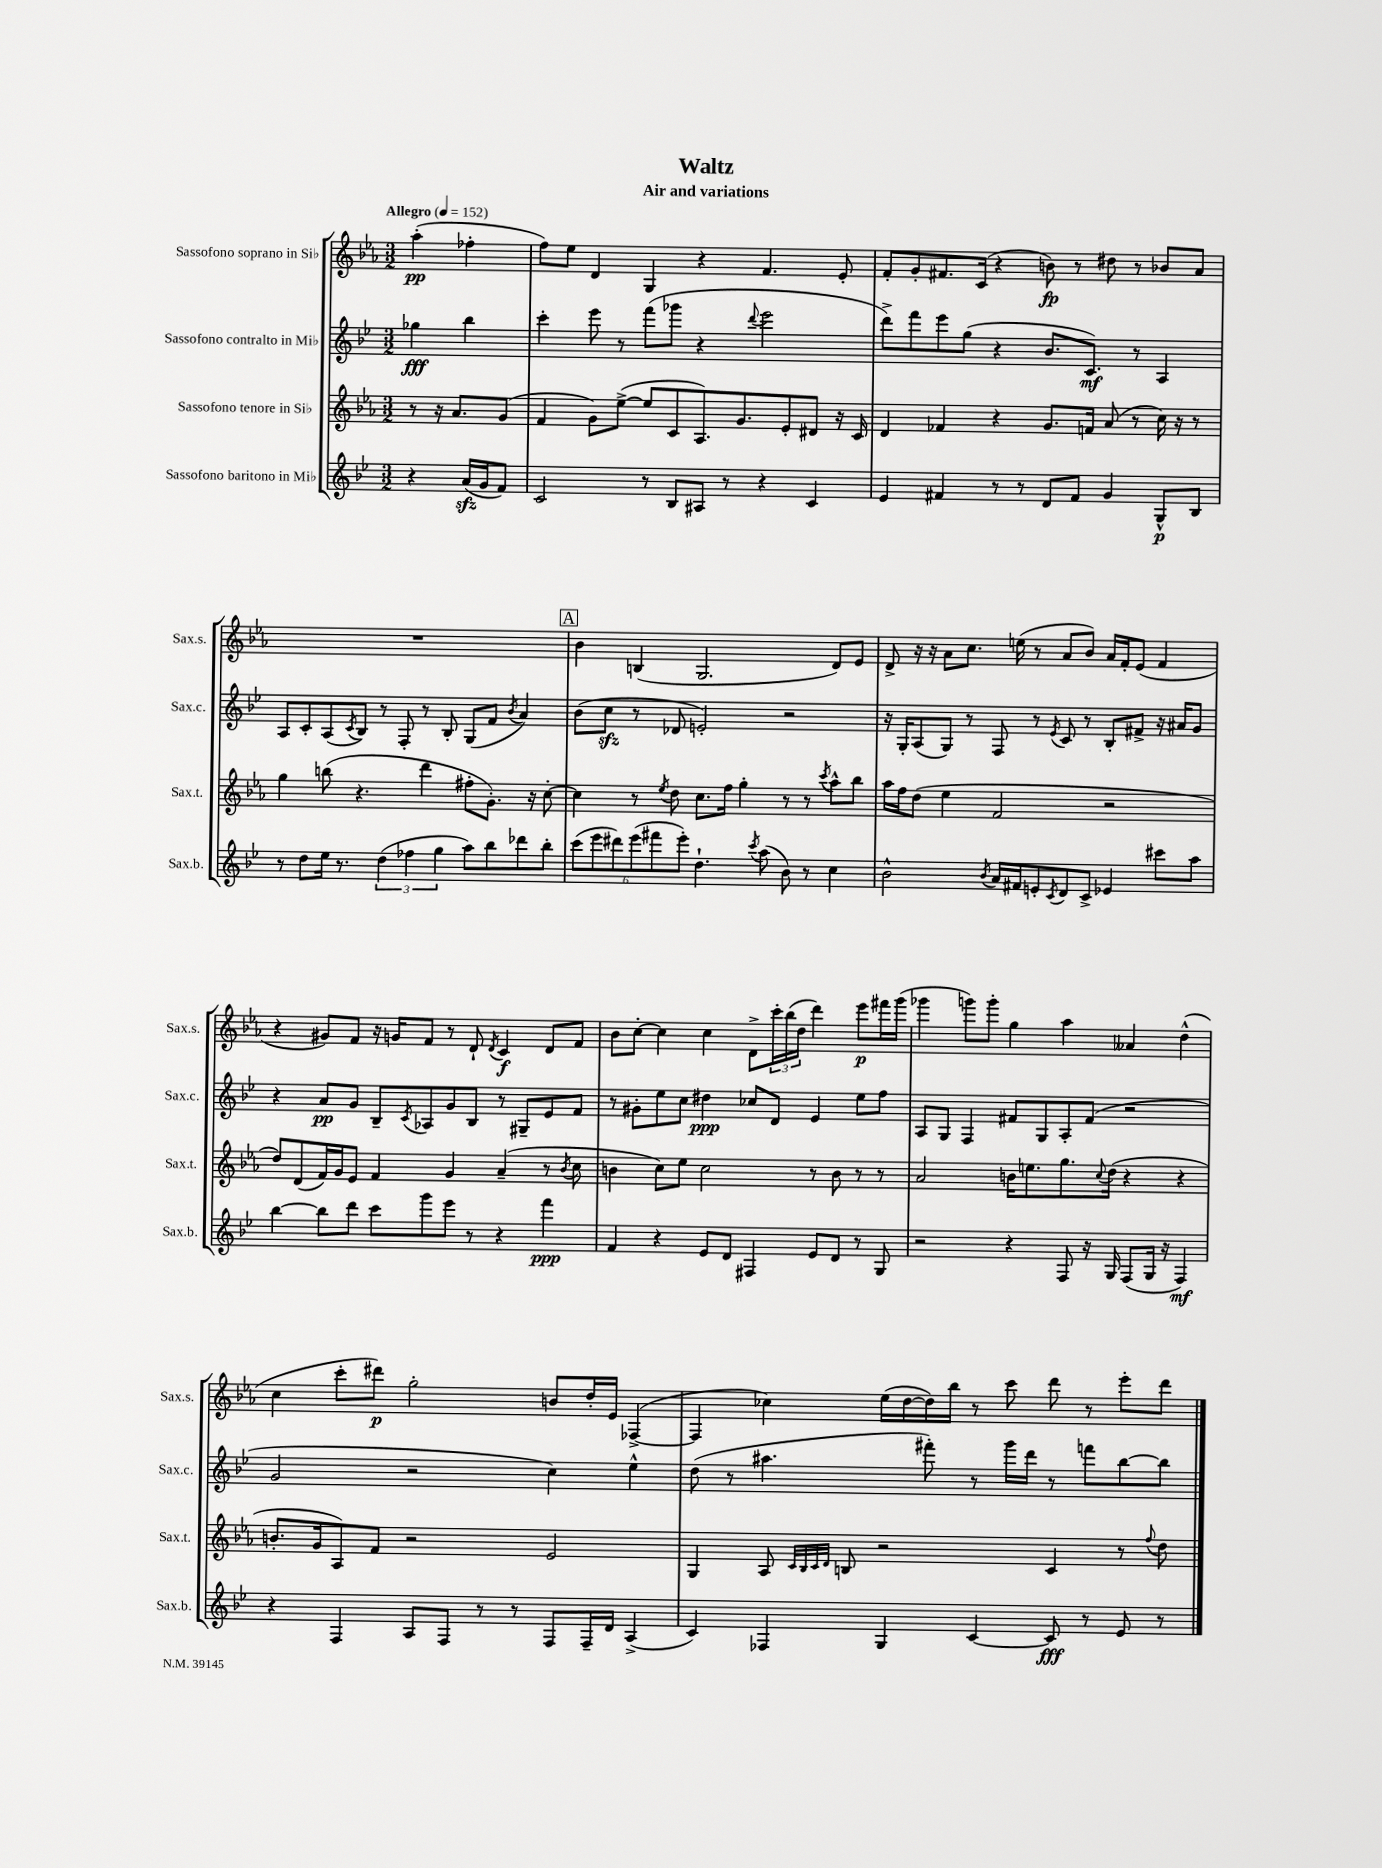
\header { title = "Waltz" subtitle = "Air and variations" }
<<
\new StaffGroup <<
\new Staff = "s0" \with { instrumentName = "Sassofono soprano in Sib" shortInstrumentName = "Sax.s." } {
    \clef treble \key ees \major \numericTimeSignature \time 3/2 \partial 2 \tempo "Allegro" 4 = 152
    aes''4-.\pp( fes''4-. |
    f''8) ees''8 d'4 g4 r4 f'4. ees'8-. |
    f'8-. g'8-. fis'8. c'16( r4 b'8\fp) r8 dis''8 r8 bes'8 aes'8 |
    R1. |
    \mark \markup { \box "A" } bes'4 b4( g2. d'8) ees'8 |
    d'8-> r16 r16 aes'8 c''8. e''16( r8 aes'8 bes'8) aes'16 f'16-. ees'8( f'4 |
    r4 gis'8) f'8 r16 g'16 f'8 r8 d'8-! \acciaccatura { d'8 } c'4\f d'8 f'8 |
    bes'8 c''8~-. c''4 c''4 d'8-> \tuplet 3/2 { c'''16-. bes''16( d''16 } d'''4) ees'''8\p fis'''16 g'''16( |
    ges'''4 g'''8) g'''8-. g''4 aes''4 aeses'4 d''4-^( |
    c''4 c'''8-. dis'''8\p) g''2-. b'8 d''16-. ees'16 fes4~->( |
    fes4 ces''4) ees''16( d''16~ d''16) bes''16 r8 c'''8 d'''8 r8 ees'''8-. d'''8 \bar "|." |
}
\new Staff = "s1" \with { instrumentName = "Sassofono contralto in Mib" shortInstrumentName = "Sax.c." } {
    \clef treble \key bes \major \numericTimeSignature \time 3/2 \partial 2
    ges''4\fff bes''4 |
    c'''4-. ees'''8 r8 f'''8( ges'''8 r4 \appoggiatura { d'''8 } ees'''2 |
    d'''8->) f'''8 ees'''8 g''8( r4 bes'8. c'8.\mf) r8 a4 |
    a8 c'8-. a8( \acciaccatura { c'8 } bes8) r8 f8-. r8 bes8-. g8( f'8 \acciaccatura { bes'8 } a'4) |
    \mark \markup { \box "A" } bes'8( c''8\sfz r8 des'8 e'2-.) r2 |
    r16 g16-. a8( g8) r8 f8 r8 \acciaccatura { ees'8 } c'8 r8 bes8-. fis'8-> r16 ais'16 g'8 |
    r4 a'8\pp g'8 bes8-- \acciaccatura { c'8 } aes8 g'8 bes8 r8 gis8-- ees'8 f'8 |
    r8 gis'8-. ees''8 c''8 dis''4\ppp ces''8 d'8 ees'4 ees''8 f''8 |
    a8 g8 f4 fis'8 g8 a8-. fis'8( r2 |
    g'2 r2 c''4) ees''4-^ |
    d''8( r8 ais''4. fis'''8-.) r8 g'''16 d'''16 r8 f'''8 bes''8~ bes''8 \bar "|." |
}
\new Staff = "s2" \with { instrumentName = "Sassofono tenore in Sib" shortInstrumentName = "Sax.t." } {
    \clef treble \key ees \major \numericTimeSignature \time 3/2 \partial 2
    r8 r16 aes'8. g'8( |
    f'4 g'8) ees''8~->( ees''8 c'8 aes8.) g'8. ees'8-. dis'8 r16 c'16 |
    d'4 fes'4 r4 g'8. f'16 aes'8( r8 c''16) r16 r8 |
    g''4 b''8( r4. d'''4 fis''8-. g'8.-.) r16 c''8~-. |
    \mark \markup { \box "A" } c''4 r8 \acciaccatura { ees''8 } d''8 c''8. f''16 g''4-. r8 r8 \acciaccatura { c'''8 } aes''8-^ bes''8 |
    aes''16 f''16 d''8( ees''4 f'2 r2 |
    d''8) d'8( f'16) g'16 ees'8 f'4 g'4 aes'4--( r8 \acciaccatura { bes'8 } c''8 |
    b'4 c''8) ees''8 c''2 r8 b'8 r8 r8 |
    aes'2 b'16 e''8. g''8. \appoggiatura { c''8 } d''16( r4 r4 |
    b'8.-. g'16 aes8) f'8 r2 ees'2 |
    g4 aes8 \grace { c'32 bes32 c'32 d'32 } b8 r2 c'4 r8 \appoggiatura { f''8 } d''8 \bar "|." |
}
\new Staff = "s3" \with { instrumentName = "Sassofono baritono in Mib" shortInstrumentName = "Sax.b." } {
    \clef treble \key bes \major \numericTimeSignature \time 3/2 \partial 2
    r4 a'16\sfz( g'16 f'8) |
    c'2 r8 bes8 ais8 r8 r4 c'4 |
    ees'4 fis'4 r8 r8 d'8 fis'8 g'4 g8-^\p bes8 |
    r8 d''8 ees''16 r8. \tuplet 3/2 { d''4( fes''4 g''4 } a''8) bes''8 des'''8 bes''8-. |
    \mark \markup { \box "A" } \tuplet 6/4 { c'''8( ees'''8 dis'''8) ees'''8( fis'''8 ees'''8-.) } d''4.-! \acciaccatura { c'''8 } a''8( bes'8) r8 c''4 |
    bes'2-^ \acciaccatura { bes'8 } a'16 fis'16 e'8-. \acciaccatura { c'8 } d'8 c'8-> ees'4 cis'''8 a''8 |
    bes''4~ bes''8 d'''8 c'''8 g'''8 ees'''8 r8 r4 f'''4\ppp |
    f'4 r4 ees'8 d'8 fis4 ees'8 d'8 r8 g8 |
    r2 r4 f8 r16 g16 f8( g16 r16 f4\mf) |
    r4 f4 a8 f8 r8 r8 f8 f16-- d'16 a4->( |
    c'4) fes4 g4 c'4~ c'8\fff r8 ees'8 r8 \bar "|." |
}
>>
>>
\layout { \context { \Score \remove "Bar_number_engraver" } }
